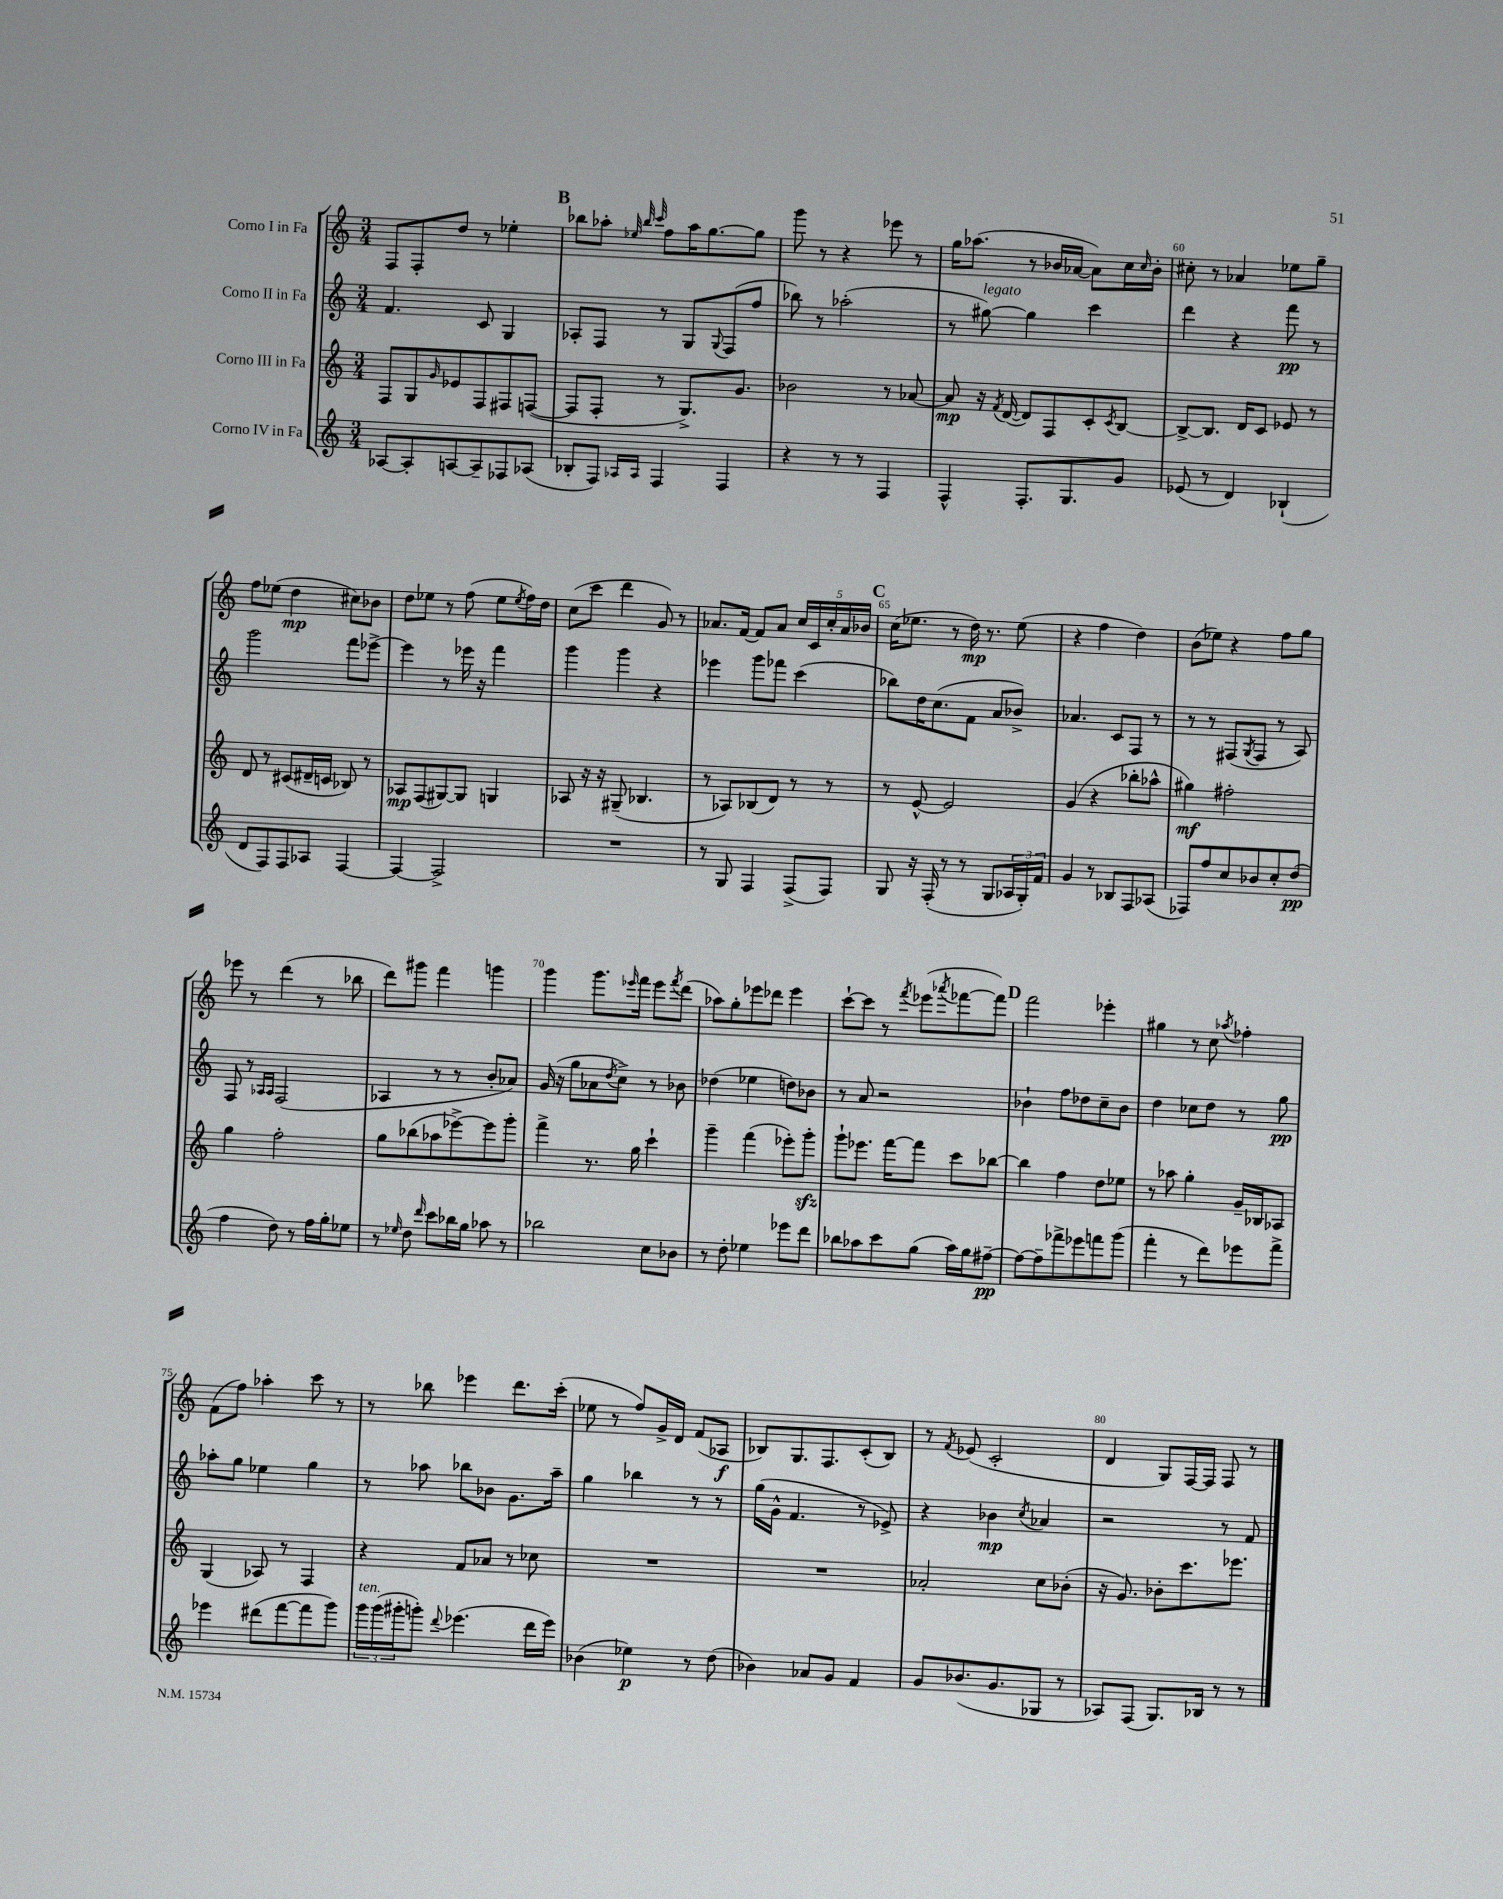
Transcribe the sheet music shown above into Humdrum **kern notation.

**kern	**dynam	**kern	**dynam	**kern	**dynam	**kern	**dynam
*part4	*part4	*part3	*part3	*part2	*part2	*part1	*part1
*staff4	*staff4	*staff3	*staff3	*staff2	*staff2	*staff1	*staff1
*I"Corno IV in Fa	*	*I"Corno III in Fa	*	*I"Corno II in Fa	*	*I"Corno I in Fa	*
*clefG2	*	*clefG2	*	*clefG2	*	*clefG2	*
*k[]	*	*k[]	*	*k[]	*	*k[]	*
*M3/4	*	*M3/4	*	*M3/4	*	*M3/4	*
=56	=56	=56	=56	=56	=56	=56	=56
[8A-X/L	.	8F/L	.	4.f/	.	8F/L	.
8A-'/]	.	8G/	.	.	.	8F'/	.
.	.	16qqg/	.	.	.	.	.
[8An/	.	8e-X/	.	.	.	8dd/J	.
8A~/]	.	8F/	.	8c/	.	8r	.
8F-X/	.	8F#X/	.	4G/	.	4ee-X'\	.
(8A-X/J	.	([8Fn/J	.	.	.	.	.
!!LO:REH:place=s1:t=B
=57	=57	=57	=57	=57	=57	=57	=57
8B-X'/L	.	8F/L]	.	8A-X'/L	.	8bb-X\L	.
8F/J)	.	8F'/J	.	8F/J	.	8aa-X'\J	.
.	.	.	.	.	.	32qqee-X/	.
16qqA-X/LL	.	.	.	.	.	32qqbb-/	.
16qqA-/JJ	.	.	.	.	.	32qqccc/	.
4F/	.	8r	.	8r	.	8ff\L	.
.	.	8.G^/L)	.	8G/L	.	16aa-\K	.
.	.	.	.	.	.	[8.gg\	.
.	.	.	.	8qqG/	.	.	.
4F/	.	.	.	(8F/	.	.	.
.	.	8.g/J	.	.	.	.	.
.	.	.	.	8ff/J	.	8gg\J]	.
=58	=58	=58	=58	=58	=58	=58	=58
4r	.	2b-X\	.	8bb-X\)	.	8ggg\	.
.	.	.	.	8r	.	8r	.
8r	.	.	.	(2aa-X'\	.	4r	.
8r	.	.	.	.	.	.	.
4F/	.	8r	.	.	.	8eee-X\	.
.	.	[8a-X/	.	.	.	8r	.
=59	=59	=59	=59	=59	=59	=59	=59
4F^^/	.	8a-/]	mp	8r	.	16gg\KL	.
.	.	.	.	.	.	(8.aa-X\J	.
!	!	!	!	!LO:TX:a:i:t=legato	!	!	!
.	.	16r	.	[8gg#X\)	.	.	.
.	.	8qf/	.	.	.	.	.
.	.	([16d/	.	.	.	.	.
8.F'/L	.	8d/L])	.	4gg#\]	.	8r	.
.	.	8F/	.	.	.	16b-X/LL	.
8.G/	.	.	.	.	.	[16a-X/JJ	.
.	.	8c'/	.	4ccc\	.	8a-\L])	.
.	.	8qc/	.	.	.	.	.
8g/J	.	[8B/J	.	.	.	16cc\L	.
.	.	.	.	.	.	16qqcc/	.
.	.	.	.	.	.	16b-'\JJ	.
=60	=60	=60	=60	=60	=60	=60	=60
(8e-X/	.	8B^/L_	.	4ddd\	.	8cc#X'\	.
8r	.	8.B/J]	.	.	.	8r	.
4d/)	.	.	.	4r	.	4a-X/	.
.	.	16d/KL	.	.	.	.	.
.	.	8c/J	.	.	.	.	.
(4B-X`/	.	8e-X/	.	8fff\	pp	8ee-X\L	.
.	.	8r	.	8r	.	8gg~\J	.
!!LO:LB:g=z
=61	=61	=61	=61	=61	=61	=61	=61
8d/L	.	8d/	.	2ggg\	.	8ff\L	.
8F/)	.	8r	.	.	.	(8ee-X\J	.
8F/	.	(8c#X/L	.	.	.	4dd\	mp
8A-X/J	.	16d#X~/L	.	.	.	.	.
.	.	16cn/JJ	.	.	.	.	.
[4F/	.	8B-X/)	.	8fff\L	.	8cc#X\L)	.
.	.	8r	.	[8eee-X^\J	.	8b-X\J	.
=62	=62	=62	=62	=62	=62	=62	=62
4F/_	.	8A-X/L	mp	4eee-\]	.	8dd\L	.
.	.	(8F/	.	.	.	8ee-X\J	.
2F^/]	.	[8G#X/)	.	8r	.	8r	.
.	.	8G#/J]	.	16eee-X\	.	(8ff\	.
.	.	.	.	16r	.	.	.
.	.	4Gn/	.	4fff\	.	8ee-\L	.
.	.	.	.	.	.	8qee-/	.
.	.	.	.	.	.	16ff\L)	.
.	.	.	.	.	.	16dd\JJ	.
=63	=63	=63	=63	=63	=63	=63	=63
2.r	.	8A-X/	.	4ggg\	.	(8cc\L	.
.	.	16r	.	.	.	8ccc\J	.
.	.	16r	.	.	.	.	.
.	.	(8G#X~/	.	4ggg\	.	4ddd\	.
.	.	4.B-X/	.	.	.	.	.
.	.	.	.	4r	.	8g/)	.
.	.	.	.	.	.	8r	.
=64	=64	=64	=64	=64	=64	=64	=64
8r	.	8r	.	4eee-X\	.	8.a-X/L	.
8G/	.	8A-X/L)	.	.	.	.	.
.	.	.	.	.	.	[16f/Jk	.
4F/	.	(8B-X/	.	8ggg\L	.	8f/L]	.
.	.	8d/J)	.	8fff-X\J	.	8a-/J	.
(8F^/L	.	8r	.	(4ccc\	.	20cc/LL	.
.	.	.	.	.	.	20c/	.
.	.	.	.	.	.	20cc'/	.
8F/J)	.	8r	.	.	.	.	.
.	.	.	.	.	.	20a-/	.
.	.	.	.	.	.	20b-X/JJ	.
!!LO:REH:place=s1:t=C
=65	=65	=65	=65	=65	=65	=65	=65
8G/	.	8r	.	8bb-X\L)	.	(16cc\KL	.
.	.	.	.	.	.	8.ee-X\J	.
16r	.	[8e^^/	.	16dd\K	.	.	.
(16F'/	.	.	.	(8.cc\	.	.	.
8r	.	2e/]	.	.	.	8r	.
8r	.	.	.	8f\J	.	16dd\)	mp
.	.	.	.	.	.	8.r	.
8G/L	.	.	.	8a/L	.	.	.
24A-X/L	.	.	.	8b-X^/J)	.	(8ee-\	.
24G'/)	.	.	.	.	.	.	.
24f/JJ	.	.	.	.	.	.	.
=66	=66	=66	=66	=66	=66	=66	=66
4g/	.	(4g/	.	4.a-X/	.	4r	.
8r	.	4r	.	.	.	4ff\	.
8B-X/L	.	.	.	8c/L	.	.	.
8F/	.	8bb-X'\L	.	8F/J	.	4dd\)	.
(8A-X/J	.	8aa-X^^\J	.	8r	.	.	.
=67	=67	=67	=67	=67	=67	=67	=67
8F-X/L)	.	4gg#X\)	mf	8r	.	(8b\L	.
8ff/	.	.	.	8r	.	8ee-X\J)	.
8cc/	.	2ff#X'\	.	(8F#X/L	.	4r	.
.	.	.	.	8qG/	.	.	.
8b-X/	.	.	.	8F#/J	.	.	.
8cc'/	.	.	.	8r	.	8ff\L	.
(8dd/J	pp	.	.	8A/)	.	8gg\J	.
!!LO:LB:g=z
=68	=68	=68	=68	=68	=68	=68	=68
4ff\	.	4gg\	.	8F/	.	8eee-X\	.
.	.	.	.	8r	.	8r	.
.	.	.	.	16qqA-X/LL	.	.	.
.	.	.	.	16qqA-/JJ	.	.	.
8dd\)	.	2ff'\	.	(2F/	.	(4ddd\	.
8r	.	.	.	.	.	.	.
16ff\LL	.	.	.	.	.	8r	.
16gg'\J	.	.	.	.	.	.	.
8ee-X\J	.	.	.	.	.	8bb-X\	.
=69	=69	=69	=69	=69	=69	=69	=69
8r	.	8gg\L	.	4A-X/	.	8ddd\L)	.
16qqee-X/	.	.	.	.	.	.	.
8dd\	.	(8bb-X\	.	.	.	8ggg#X\J	.
16qqddd/	.	.	.	.	.	.	.
8ccc\L	.	8aa-X\	.	8r	.	4fff\	.
16bb-X\L	.	[8eee-X^\)	.	8r	.	.	.
16gg\JJ	.	.	.	.	.	.	.
8aa-X\	.	8eee-\]	.	8b'/L	.	4gggn\	.
8r	.	8ggg'\J	.	8a-X/J)	.	.	.
=70	=70	=70	=70	=70	=70	=70	=70
2bb-X\	.	4fff^\	.	(16g/	.	4ggg\	.
.	.	.	.	16r	.	.	.
.	.	.	.	8gg\L	.	.	.
.	.	8.r	.	8a-X\	.	8.ggg\L	.
.	.	.	.	8qdd/	.	.	.
.	.	.	.	8cc^\J)	.	.	.
.	.	.	.	.	.	16qqeee-X/	.
.	.	16gg\	.	.	.	16fff\Jk	.
8cc\L	.	4ccc`\	.	8r	.	8eee-\L	.
.	.	.	.	.	.	8qfff/	.
8b-X\J	.	.	.	8b-X\	.	(8ddd\J	.
=71	=71	=71	=71	=71	=71	=71	=71
8r	.	4ggg~\	.	(4dd-X\	.	8aa-X\L)	.
8dd'\	.	.	.	.	.	8gg'\	.
4ee-X\	.	(4fff\	.	4ee-X\	.	8eee-X\	.
.	.	.	.	.	.	8ddd-X\J	.
8eee-X\L	.	8eee-X'\L)	.	8ddn\L)	.	4eee-\	.
8ddd\J	.	8gggzz'\J	.	8b-X\J	.	.	.
=72	=72	=72	=72	=72	=72	=72	=72
8bb-X\L	.	8ggg`\L	.	8r	.	[8ccc`\L	.
8aa-X\	.	8.eee-X\J	.	8a/	.	8ccc\J]	.
8ccc\	.	.	.	2r	.	8r	.
.	.	[16fff\KL	.	.	.	.	.
.	.	.	.	.	.	8qfff/	.
(8gg\J	.	8fff\J]	.	.	.	(8eee-X\L	.
.	.	.	.	.	.	8qaaa-X/	.
16aa-\LL)	.	8ccc\L	.	.	.	[8fff-X\	.
16gg\J	.	.	.	.	.	.	.
[8ff#X~\J	pp	[8bb-X\J	.	.	.	8fff-\J])	.
!!LO:REH:place=s1:t=D
=73	=73	=73	=73	=73	=73	=73	=73
8ff#\L_	.	4bb-\]	.	4b-X`\	.	2fff\	.
8ff#~\]	.	.	.	.	.	.	.
8fff-X^\	.	4ff\	.	8ff\L	.	.	.
8eee-X\	.	.	.	8dd-X\	.	.	.
8fffn\	.	8dd\L	.	8cc~\	.	4eee-X'\	.
(8ggg\J	.	8ee-X\J	.	8b-\J	.	.	.
=74	=74	=74	=74	=74	=74	=74	=74
4fff'\	.	8r	.	4dd\	.	4gg#X\	.
.	.	8aa-X\	.	.	.	.	.
8r	.	4gg'\	.	8cc-X\L	.	8r	.
8ddd\L)	.	.	.	8dd\J	.	8cc\	.
.	.	.	.	.	.	8qaa-X/	.
8eee-X\	.	16g~/LL	.	8r	.	4ff-X'\	.
.	.	16B-X/J	.	.	.	.	.
8fff^\J	.	8A-X/J	.	8gg\	pp	.	.
!!LO:LB:g=z
=75	=75	=75	=75	=75	=75	=75	=75
4eee-X\	.	(4G/	.	8aa-X'\L	.	(8f\L	.
.	.	.	.	8gg\J	.	8ff\J)	.
(8ddd#X\L	.	8A-X/)	.	4ee-X\	.	4aa-X'\	.
[8fff\	.	8r	.	.	.	.	.
8fff\]	.	4F/	.	4gg\	.	8ccc\	.
8ggg\J)	.	.	.	.	.	8r	.
=76	=76	=76	=76	=76	=76	=76	=76
!LO:TX:a:i:t=ten.	!	!	!	!	!	!	!
24ggg\LL	.	4r	.	8r	.	8r	.
(24ggg\	.	.	.	.	.	.	.
24ggg#X'\J	.	.	.	.	.	.	.
8gggn'\J)	.	.	.	8aa-X\	.	8bb-X\	.
8qqddd/	.	.	.	.	.	.	.
(4.eee-X\	.	8f/L	.	8bb-X\L	.	4eee-X\	.
.	.	8a-X/J	.	8b-X\J	.	.	.
.	.	8r	.	8.g\L	.	8.ddd\L	.
16ddd\LL	.	8cc-X\	.	.	.	.	.
16eee-\JJ)	.	.	.	16aa-~\Jk	.	(16ccc'\Jk	.
=77	=77	=77	=77	=77	=77	=77	=77
(4b-X\	.	2.r	.	4gg\	.	8ee-X\	.
.	.	.	.	.	.	8r	.
4ee-X\)	p	.	.	4bb-X\	.	8ff/L)	.
.	.	.	.	.	.	16g^/L	.
.	.	.	.	.	.	16d/JJ	.
8r	.	.	.	8r	.	(8f/L	.
(8dd\	.	.	.	8r	.	8A-X/J	f
=78	=78	=78	=78	=78	=78	=78	=78
4b-X\)	.	2.r	.	(16gg\LL	.	8B-X/L)	.
.	.	.	.	16g^^\JJ	.	.	.
.	.	.	.	4.f/	.	8.G/	.
8a-X/L	.	.	.	.	.	.	.
.	.	.	.	.	.	8.F/	.
8g/J	.	.	.	.	.	.	.
4f/	.	.	.	8r	.	(8c'/	.
.	.	.	.	8e-X^/)	.	8B-/J)	.
=79	=79	=79	=79	=79	=79	=79	=79
8g/L	.	2a-X'/	.	4r	.	8r	.
.	.	.	.	.	.	8qf/	.
(8.b-X/	.	.	.	.	.	(8e-X/	.
.	.	.	.	4b-X\	mp	2c'/	.
8.g/	.	.	.	.	.	.	.
.	.	.	.	8qcc/	.	.	.
8G-X/J	.	8cc\L	.	4a-X/	.	.	.
8r	.	(8b-X'\J	.	.	.	.	.
=80	=80	=80	=80	=80	=80	=80	=80
8A-X/L)	.	16r	.	2r	.	4d/	.
.	.	8.g/)	.	.	.	.	.
(8F/J	.	.	.	.	.	.	.
8.G/L)	.	8b-X'\L	.	.	.	8G/L)	.
.	.	8.ccc\	.	.	.	[16F/L	.
16B-X/Jk	.	.	.	.	.	16F/JJ]	.
8r	.	.	.	8r	.	8F/	.
.	.	8.eee-X\J	.	.	.	.	.
8r	.	.	.	8f/	.	8r	.
==	==	==	==	==	==	==	==
*-	*-	*-	*-	*-	*-	*-	*-
